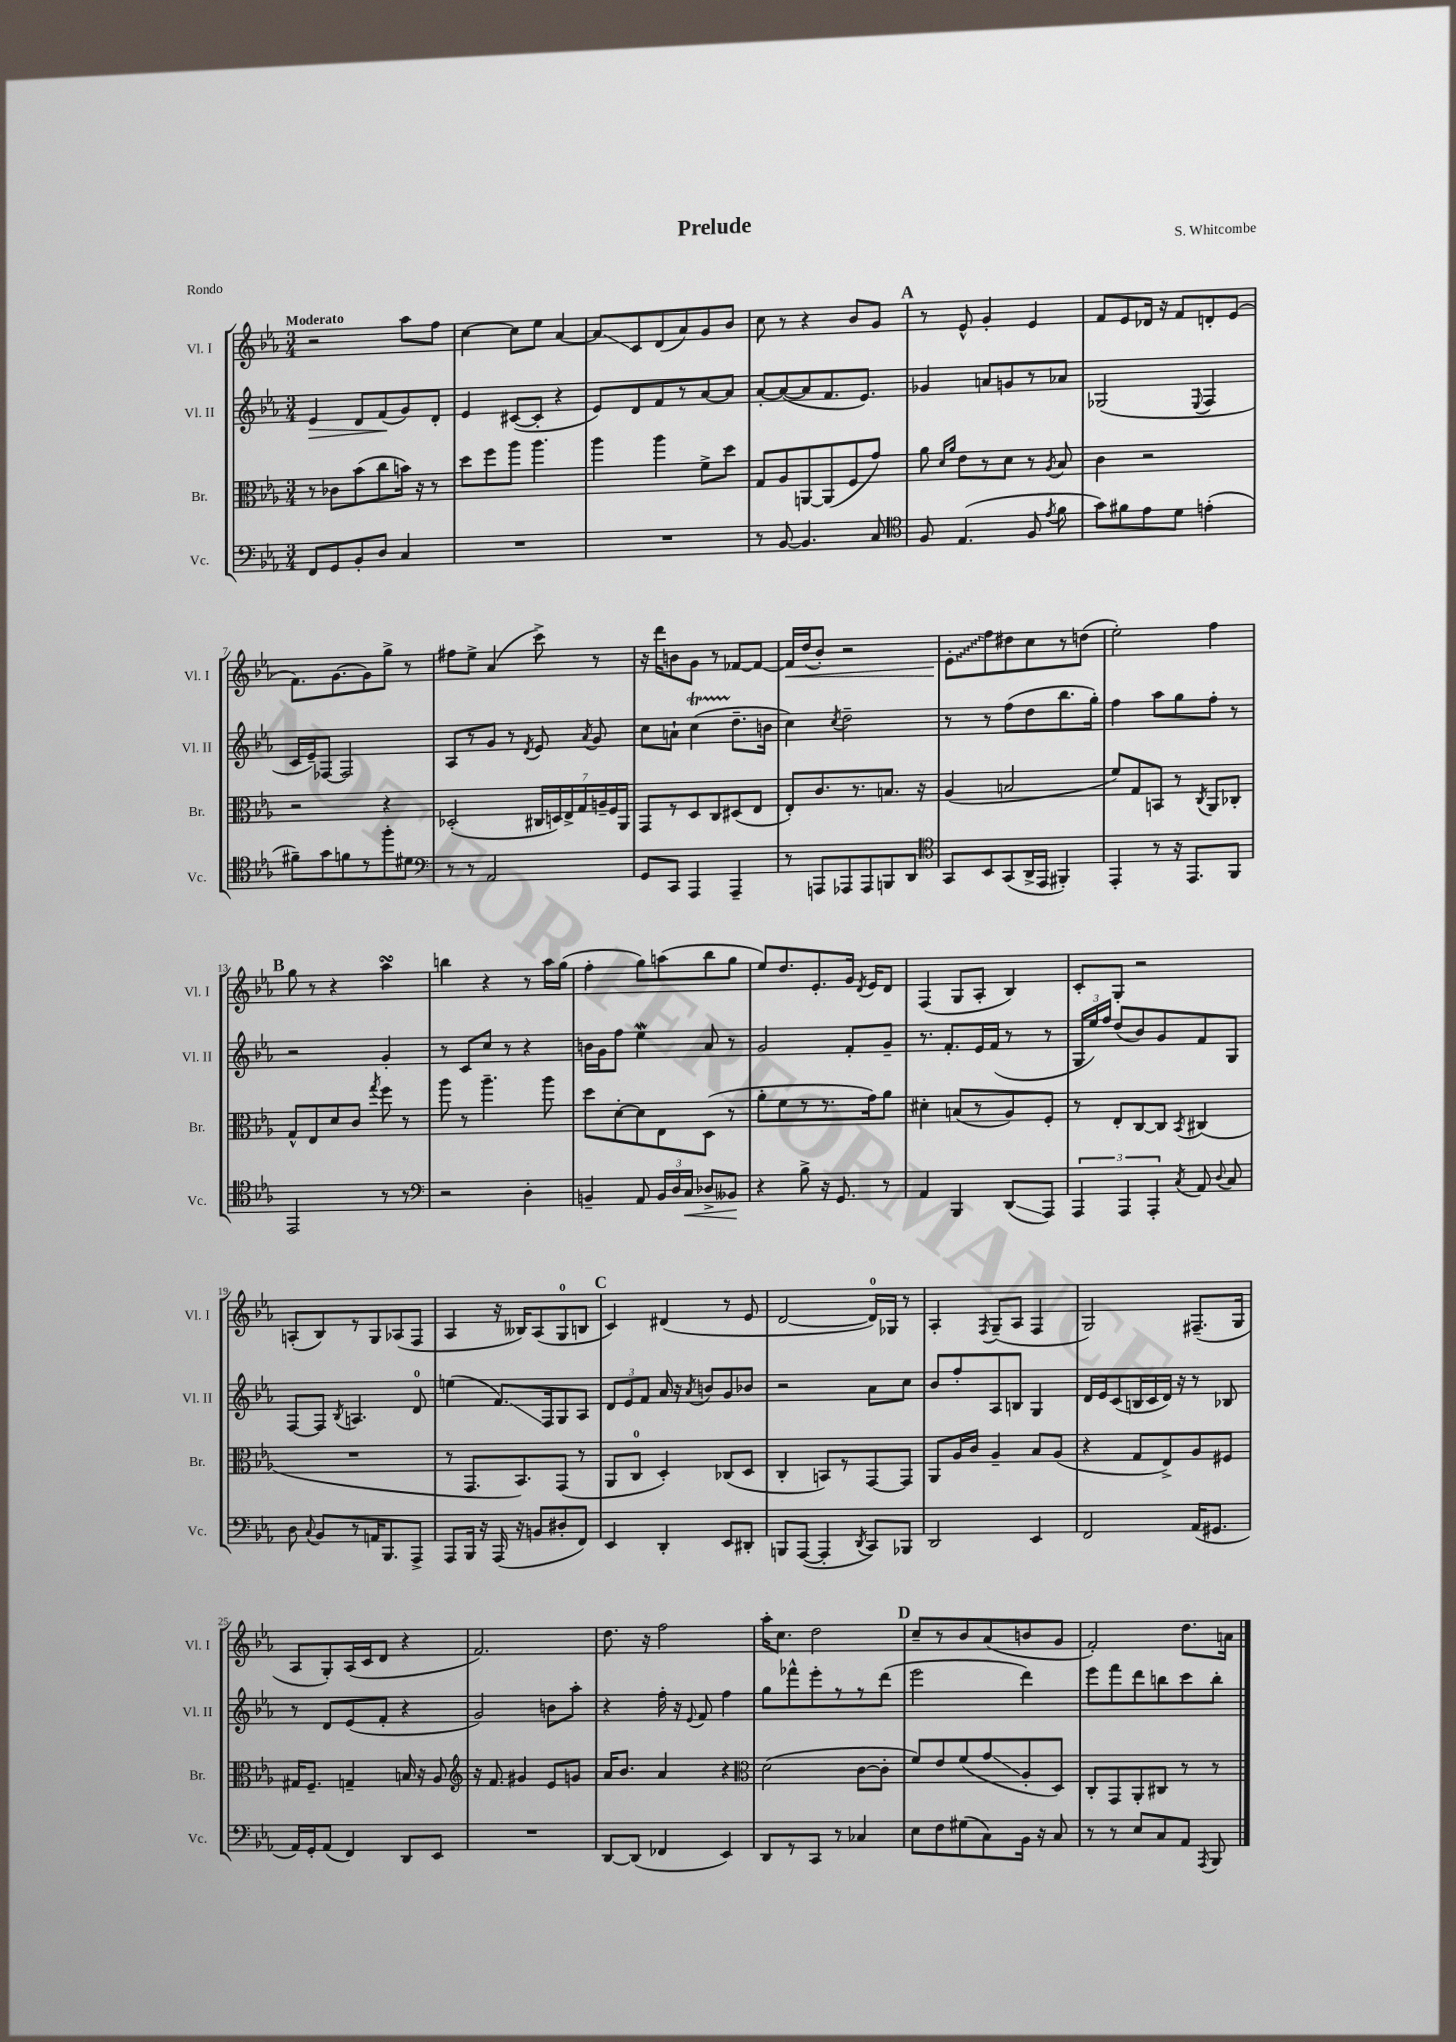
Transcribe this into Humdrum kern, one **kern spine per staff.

**kern	**kern	**kern	**kern
*staff4	*staff3	*staff2	*staff1
*clefF4	*clefC3	*clefG2	*clefG2
*k[b-e-a-]	*k[b-e-a-]	*k[b-e-a-]	*k[b-e-a-]
*M3/4	*M3/4	*M3/4	*M3/4
8FF	8r	4e-	2r
8GG	8c-	.	.
8BB-'	(8b-	8d	.
8D	8cc	(8f	.
4C	16b)	8g)	8aa-
.	16r	.	.
.	8r	8d'	8ff
=	=	=	=
2.r	8dd	4e-	[4cc
.	8ff	.	.
.	8aa-	([8c#	8cc]
.	4.aa-	8c#']	8ee-
.	.	4r	[4a-
=	=	=	=
2.r	4aa-	8e-)	8a-]
.	.	8d	8c
.	4aa-	8f	(8d
.	.	8r	8a-)
.	8f^	[8a-	8g
.	8dd	8a-]	8b-
=	=	=	=
8r	8G	[8a-'	8cc
[8BB-	8A-	(8a-_	8r
4.BB-]	[8AA	8a-]	4r
.	(8AA]	8.f	.
.	8F	.	8b-
.	.	8.e-)	.
8C	8g)	.	8g
=	=	=	=
*clefC4	*	*	*
8F	8a-	4g-	8r
.	16qqd	.	.
.	16qqa-	.	.
(4.E-	8e-	.	8e-^^
.	8r	8a	4g'
.	8d	8g	.
8F	8r	8r	4e-
8qe-	8qA-	.	.
8f	8B-	8a-	.
=	=	=	=
8g)	4c	(2G-	8f
8f#	.	.	8e-
8e-	2r	.	16d-
.	.	.	16r
8d	.	.	8f
.	.	8qqE-	.
(4e'	.	4F	8d'
.	.	.	(8e-
=	=	=	=
8f#~)	2r	16c	8.f)
.	.	16e-~)	.
8g	.	[8F-	.
.	.	.	[8.g
8f	.	2F-]	.
8r	.	.	8g]
8ff'	4r	.	8gg^
8d#	.	.	8r
=	=	=	=
*clefF4	*	*	*
8r	(2D-'	8A-	8ff#
8r	.	8r	8ee-^
2AA-	.	8g	(4a-
.	.	8r	.
.	.	8qd	.
.	28C#	8e-	8ccc^)
.	28D)	.	.
.	28E-^	.	.
.	28G	.	.
.	.	8qa-	.
.	.	8g	8r
.	28A~	.	.
.	28F	.	.
.	28AA-	.	.
=	=	=	=
8GG	8GG	8cc	16r
.	.	.	16ddd
8CC	8r	8a`	8b
4AAA-	8D	(4cc	8g
.	8C	.	8r
4AAA-~	(8D#	8.dd~	[8f-
.	8E-	.	8f-_
.	.	16b	.
=	=	=	=
8r	8E-')	4cc)	16f-]
.	.	.	(16dd
8AAA	8.c	.	8b-')
.	.	8qcc	.
8AAA-	.	2dd~	2r
.	8.r	.	.
8AAA-	.	.	.
8BBB	8.B	.	.
8DD	.	.	.
.	16r	.	.
=	=	=	=
*clefC4	*	*	*
8GG	(4A-	8r	8e-'
8BB-	.	8r	8ff
(8GG	2B	(8ff	8dd#
16AA-^	.	8dd	8cc
16EE-	.	.	.
4FF#')	.	8.bb-	8r
.	.	.	(8dd
.	.	16gg')	.
=	=	=	=
4EE-'	8f)	4ff	2ee-')
.	8G	.	.
8r	8BB	8aa-	.
16r	8r	8gg	.
8.EE-	.	.	.
.	8qC	.	.
.	8AA-	8ff'	4ff
8FF	8C-'	8r	.
=	=	=	=
2EE-	8G^^	2r	8gg
.	8E-	.	8r
.	8d	.	4r
.	8c	.	.
.	8qgg	.	.
8r	8ff	4g'	4aa-
8r	8r	.	.
=	=	=	=
*clefF4	*	*	*
2r	8aa-	8r	4bb
.	8r	8c	.
.	4.aa-~	8cc	4r
.	.	8r	.
4D'	.	4r	8r
.	8aa-	.	16aa-
.	.	.	(16gg
=	=	=	=
4BB~	8dd	16b	4ff'
.	.	16g	.
.	[8d'	8ff	.
8AA-	8d]	4ee-	8gg)
24BB	8E-	.	(8aa
24D	.	.	.
24C	.	.	.
8D-^	(8D	8a-	8bb-
8BB--	8r	8r	8gg
=	=	=	=
4r	8a-'	2g	8ee-)
.	8f	.	8.dd
8B-^	8r	.	.
.	.	.	8.e-'
16r	8.r	.	.
8.GG	.	.	.
.	.	8f'	16g
.	.	.	8qd
.	16g)	.	16e-
8r	8a-	8g~	8d
=	=	=	=
4AA-	4d#'	8.r	(4F
.	.	8.f'	.
4BBB-	(8B	.	8G
.	8r	16e-	8A-'
.	.	(16f	.
(8DD	8A-)	8r	4B-)
8AAA-)	8F'	8r	.
=	=	=	=
6AAA-	8r	24G	8c'
.	.	24ee-)	.
.	.	24ff	.
.	8E-'	(8dd	8G'
6AAA-	.	.	.
.	[8C	8b-)	2r
6AAA-'	.	.	.
.	8C]	8g	.
8qC	8qBB-	.	.
8AA-	(4C#	8f	.
8qqD	.	.	.
8C	.	8G	.
=	=	=	=
8D	2.r	[8F	(8A'
8qqC	.	.	.
8BB-	.	8F]	8B-)
.	.	8qB-	.
8r	.	4.A	8r
16AA	.	.	8G
8.BBB-	.	.	.
.	.	.	(8A-
8AAA-^	.	8d	8F
=	=	=	=
8AAA-	8r	(4ee	4A-
16BBB-	8.GG	.	.
16r	.	.	.
(16AAA-	.	8.f)	16r
16r	8.BB-)	.	16B--)
8BB	.	.	(8A-
.	.	16F	.
8D#'	(8GG	8G	8G
8FF)	8r	8A-	8B
=	=	=	=
4EE-	8AA-	12d	4c)
.	.	12e-	.
.	8C	.	.
.	.	12f	.
4DD'	4D')	16a-	(4d#
.	.	16r	.
.	.	8qa-	.
.	.	8b	.
8EE-	(8C-	8g	8r
8DD#'	8D	8b-	8e-
=	=	=	=
8BBB	4C'	2r	[2d
([8AAA-	.	.	.
4AAA-']	8BB)	.	.
.	8r	.	.
8qDD	.	.	.
8CC)	[8GG	8a-	16d])
.	.	.	16G-
8BBB-	8GG]	8cc	8r
=	=	=	=
2DD	8AA-	8b-	4A-'
.	16A-	8ff'	.
.	16c	.	.
.	.	.	8qF
.	4A-~	8A-	(8G~
.	.	8B	8A-
4EE-	8B-	4G	4F
.	(8A-	.	.
=	=	=	=
2FF	4r	16d	2G)
.	.	16e-	.
.	.	(8c	.
.	8G	16B	.
.	.	16c	.
.	8E-^)	16d)	.
.	.	16r	.
(16AA-	8A-	8r	(8.F#~
8.GG#	.	.	.
.	8F#	8B-	.
.	.	.	16G
=	=	=	=
16AA-)	16G#	8r	8A-
16GG'	8.F~	.	.
(8AA-	.	8d	8G')
4FF)	4G~	(8e-	(16A-
.	.	.	16c
.	.	8f'	8d
8DD	16B	4r	4r
.	16r	.	.
8EE-	8A-	.	.
=	=	=	=
*	*clefG2	*	*
2.r	16r	2g)	2.f)
.	8.f	.	.
.	4g#	.	.
.	8e-	8b	.
.	8g	8aa-'	.
=	=	=	=
[8DD	16a-	4r	8.dd
.	8.b-	.	.
(8DD]	.	.	.
.	.	.	16r
4FF-	4a-	16ff'	2ff
.	.	16r	.
.	.	8qqe-	.
.	.	8f	.
4EE-)	4r	4ff	.
=	=	=	=
*	*clefC3	*	*
8DD	(2d	8gg	16aa-'
.	.	.	8.cc
8r	.	8fff-^^	.
8CC	.	8eee-'	2dd
8r	.	8r	.
4C-	[8c	8r	.
.	8c']	(8ddd	.
=	=	=	=
8E-	8f)	2eee-	8cc~
8F	8e-	.	8r
(8G#	(8f	.	8b-
8C)	8g	.	(8a-
16BB-	8A-'	4ddd)	8b
16r	.	.	.
8C	8D)	.	8g
=	=	=	=
8r	8C'	8eee-	2f')
8r	8GG	8fff	.
8E-	8AA-'	8ddd	.
8C	8C#	8bb	.
8AA-	8r	8ccc	8.dd
8qAAA-	.	.	.
8BBB-	8r	8bb'	.
.	.	.	16a
==	==	==	==
*-	*-	*-	*-
